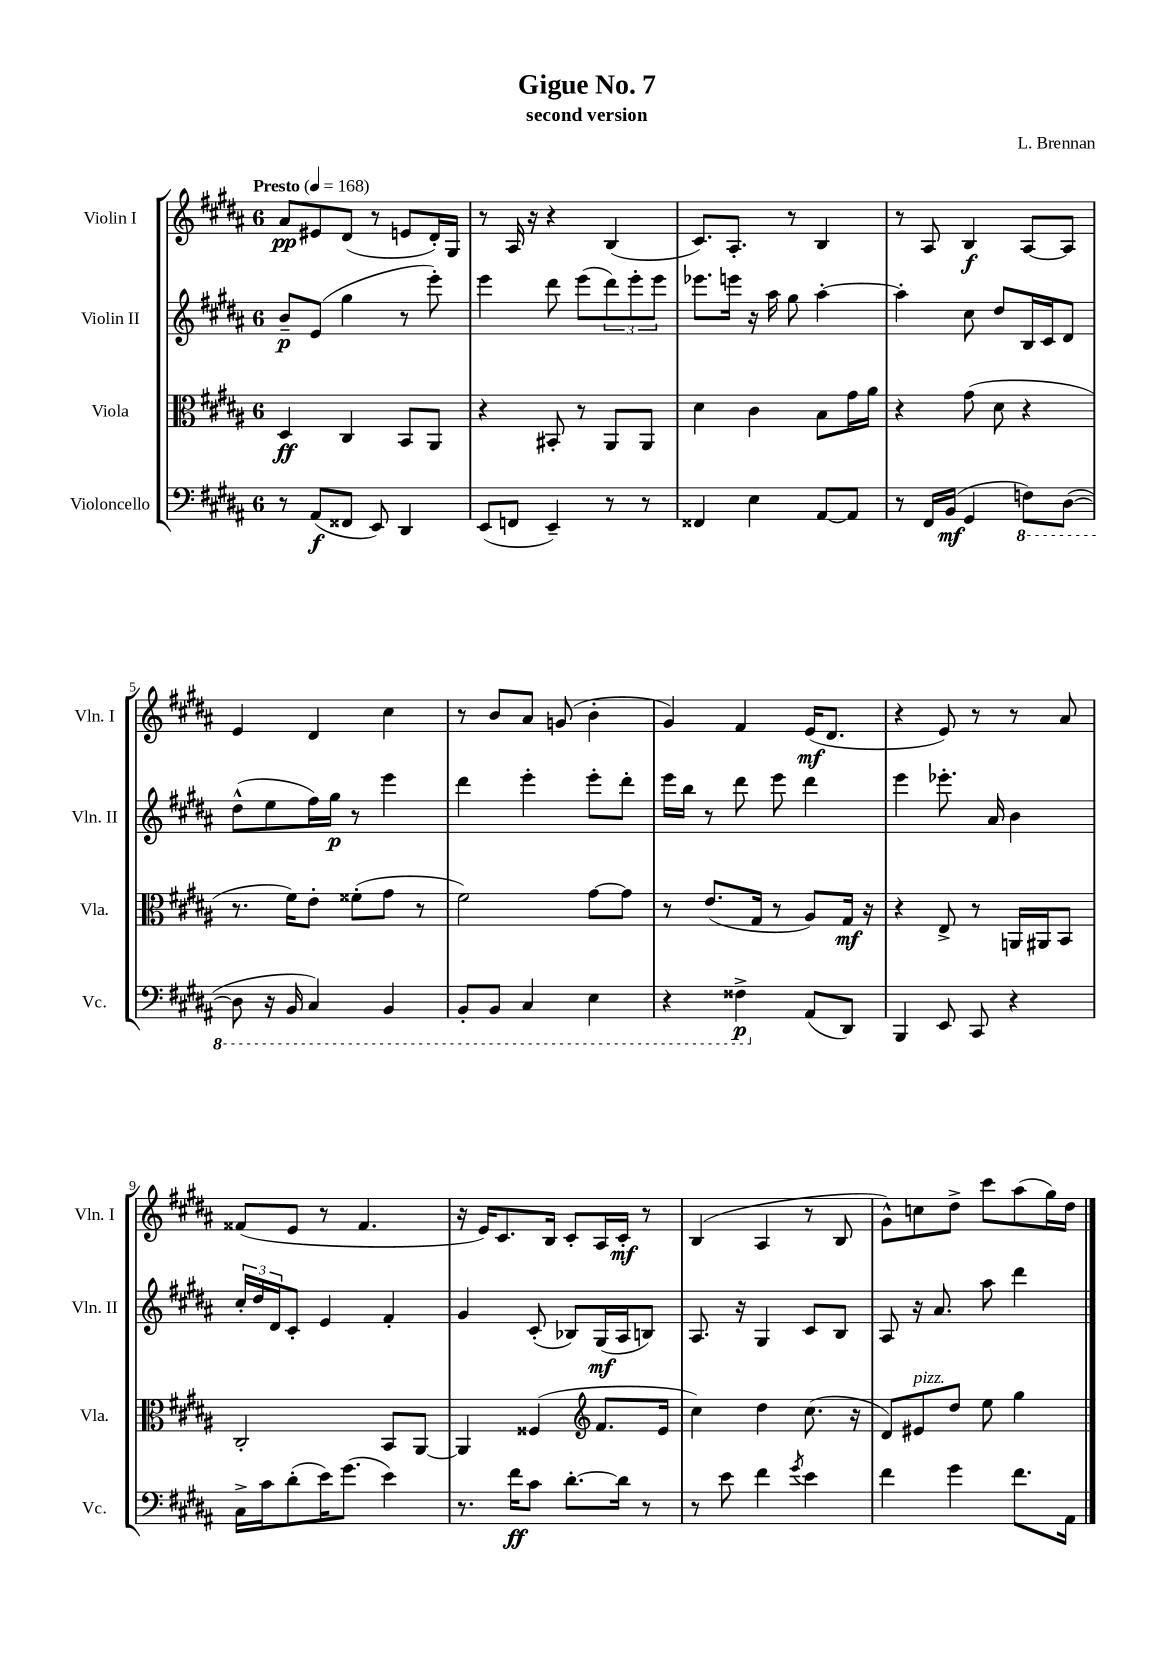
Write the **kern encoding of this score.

**kern	**dynam	**kern	**dynam	**kern	**dynam	**kern	**dynam
*part4	*part4	*part3	*part3	*part2	*part2	*part1	*part1
*staff4	*staff4	*staff3	*staff3	*staff2	*staff2	*staff1	*staff1
*I"Violoncello	*	*I"Viola	*	*I"Violin II	*	*I"Violin I	*
*I'Vc.	*	*I'Vla.	*	*I'Vln. II	*	*I'Vln. I	*
*clefF4	*	*clefC3	*	*clefG2	*	*clefG2	*
*k[f#c#g#d#a#]	*	*k[f#c#g#d#a#]	*	*k[f#c#g#d#a#]	*	*k[f#c#g#d#a#]	*
*M6/8	*	*M6/8	*	*M6/8	*	*M6/8	*
*MM168	*	*MM168	*	*MM168	*	*MM168	*
=1	=1	=1	=1	=1	=1	=1	=1
!	!	!	!	!	!	!LO:TX:a:B:t=Presto	!
8r	.	4D#/	ff	8b~/L	p	8a#/L	pp
(8AA#/L	f	.	.	(8e/J	.	8e#X/	.
8FF##X/J	.	4C#/	.	4gg#\	.	(8d#/J	.
8EE/)	.	.	.	.	.	8r	.
4DD#/	.	8BB/L	.	8r	.	8en/L	.
.	.	8AA#/J	.	8eee'\)	.	16d#'/L)	.
.	.	.	.	.	.	16G#/JJ	.
=2	=2	=2	=2	=2	=2	=2	=2
(8EE/L	.	4r	.	4eee\	.	8r	.
8FFn/J	.	.	.	.	.	16A#/	.
.	.	.	.	.	.	16r	.
4EE~/)	.	8BB#X'/	.	8ddd#\	.	4r	.
.	.	8r	.	(8eee\L	.	.	.
8r	.	8AA#/L	.	12ddd#\)	.	(4B/	.
.	.	.	.	12eee'\	.	.	.
8r	.	8AA#/J	.	.	.	.	.
.	.	.	.	12eee\J	.	.	.
=3	=3	=3	=3	=3	=3	=3	=3
4FF##X/	.	4d#\	.	8.eee-X\L	.	8.c#/L)	.
.	.	.	.	16eeen\Jk	.	8.A#'/J	.
4E\	.	4c#\	.	16r	.	.	.
.	.	.	.	16aa#\	.	.	.
.	.	.	.	8gg#\	.	8r	.
[8AA#/L	.	8B\L	.	[4aa#'\	.	4B/	.
8AA#/J]	.	16g#\L	.	.	.	.	.
.	.	16a#\JJ	.	.	.	.	.
=4	=4	=4	=4	=4	=4	=4	=4
8r	.	4r	.	4aa#'\]	.	8r	.
16FF#/LL	.	.	.	.	.	8A#/	.
(16BB/JJ	mf	.	.	.	.	.	.
4GG#/	.	(8g#\	.	8cc#\	.	4B/	f
.	.	8d#\	.	8dd#/L	.	.	.
*8ba	*	*	*	*	*	*	*
8FFn\L)	.	4r	.	16B/L	.	[8A#/L	.
.	.	.	.	16c#/J	.	.	.
([8DD#\J	.	.	.	8d#/J	.	8A#/J]	.
!!LO:LB:g=z
=5	=5	=5	=5	=5	=5	=5	=5
8DD#\]	.	8.r	.	(8dd#^^\L	.	4e/	.
16r	.	.	.	8ee\	.	.	.
16BBB/	.	16f#\KL)	.	.	.	.	.
4CC#/)	.	8e'\J	.	16ff#\L)	.	4d#/	.
.	.	.	.	16gg#\JJ	p	.	.
.	.	(8f##X'\L	.	8r	.	.	.
4BBB/	.	8g#\J	.	4eee\	.	4cc#\	.
.	.	8r	.	.	.	.	.
=6	=6	=6	=6	=6	=6	=6	=6
8BBB'/L	.	2f#\)	.	4ddd#\	.	8r	.
8BBB/J	.	.	.	.	.	8b/L	.
4CC#/	.	.	.	4eee'\	.	8a#/J	.
.	.	.	.	.	.	(8gn/	.
4EE\	.	[8g#\L	.	8eee'\L	.	4b'\	.
.	.	8g#\J]	.	8ddd#'\J	.	.	.
=7	=7	=7	=7	=7	=7	=7	=7
4r	.	8r	.	16eee\LL	.	4g#/)	.
.	.	.	.	16bb\JJ	.	.	.
.	.	(8.e/L	.	8r	.	.	.
4FF##X^\	p	.	.	8ddd#\	.	4f#/	.
.	.	16G#/Jk	.	.	.	.	.
.	.	8r	.	8eee\	.	.	.
*X8ba	*	*	*	*	*	*	*
(8AA#/L	.	8A#/L)	.	4ddd#\	.	(16e/KL	mf
.	.	.	.	.	.	8.d#/J	.
8DD#/J)	.	16G#/Jk	mf	.	.	.	.
.	.	16r	.	.	.	.	.
=8	=8	=8	=8	=8	=8	=8	=8
4BBB/	.	4r	.	4eee\	.	4r	.
8EE/	.	8E^/	.	8.eee-X'\	.	8e/)	.
8CC#/	.	8r	.	.	.	8r	.
.	.	.	.	16a#/	.	.	.
4r	.	16AAn/LL	.	4b\	.	8r	.
.	.	16AA#X/J	.	.	.	.	.
.	.	8BB/J	.	.	.	8a#/	.
!!LO:LB:g=z
=9	=9	=9	=9	=9	=9	=9	=9
16C#^\LL	.	2C#'/	.	24cc#'/LL	.	(8f##X/L	.
.	.	.	.	24dd#/	.	.	.
16c#\J	.	.	.	.	.	.	.
.	.	.	.	24d#/J	.	.	.
(8d#'\	.	.	.	8c#'/J	.	8e/J	.
16e\K)	.	.	.	4e/	.	8r	.
(8.g#\J	.	.	.	.	.	.	.
.	.	.	.	.	.	4.f##/	.
4e\)	.	8BB/L	.	4f#'/	.	.	.
.	.	[8AA#/J	.	.	.	.	.
=10	=10	=10	=10	=10	=10	=10	=10
8.r	.	4AA#/]	.	4g#/	.	16r	.
.	.	.	.	.	.	16e/KL)	.
.	.	.	.	.	.	8.c#/	.
16f#\KL	ff	.	.	.	.	.	.
8c#\J	.	(4F##X/	.	(8c#'/	.	.	.
.	.	.	.	.	.	16B/Jk	.
[8.d#'\L	.	.	.	8B-X/L)	.	8c#'/L	.
*	*	*clefG2	*	*	*	*	*
.	.	8.f#/L	.	(16G#/L	mf	16A#/L	.
16d#\Jk]	.	.	.	16A#/J	.	16c#'/JJ	mf
8r	.	.	.	8Bn/J)	.	8r	.
.	.	16e/Jk	.	.	.	.	.
=11	=11	=11	=11	=11	=11	=11	=11
8r	.	4cc#\)	.	8.A#/	.	(4B/	.
8e\	.	.	.	.	.	.	.
.	.	.	.	16r	.	.	.
4f#\	.	4dd#\	.	4G#/	.	4A#/	.
8qg#/	.	.	.	.	.	.	.
4e\	.	(8.cc#\	.	8c#/L	.	8r	.
.	.	.	.	8B/J	.	8B/	.
.	.	16r	.	.	.	.	.
=12	=12	=12	=12	=12	=12	=12	=12
4f#\	.	8d#/L)	.	8A#/	.	8g#^^\L)	.
!	!	!LO:TX:a:i:t=pizz.	!	!	!	!	!
.	.	8e#X/	.	16r	.	8ccn\	.
.	.	.	.	8.a#/	.	.	.
4g#\	.	8dd#/J	.	.	.	8dd#^\J	.
.	.	8ee\	.	8aa#\	.	8ccc#\L	.
8.f#\L	.	4gg#\	.	4ddd#\	.	(8aa#\	.
.	.	.	.	.	.	16gg#\L)	.
16AA#\Jk	.	.	.	.	.	16dd#\JJ	.
==	==	==	==	==	==	==	==
*-	*-	*-	*-	*-	*-	*-	*-
